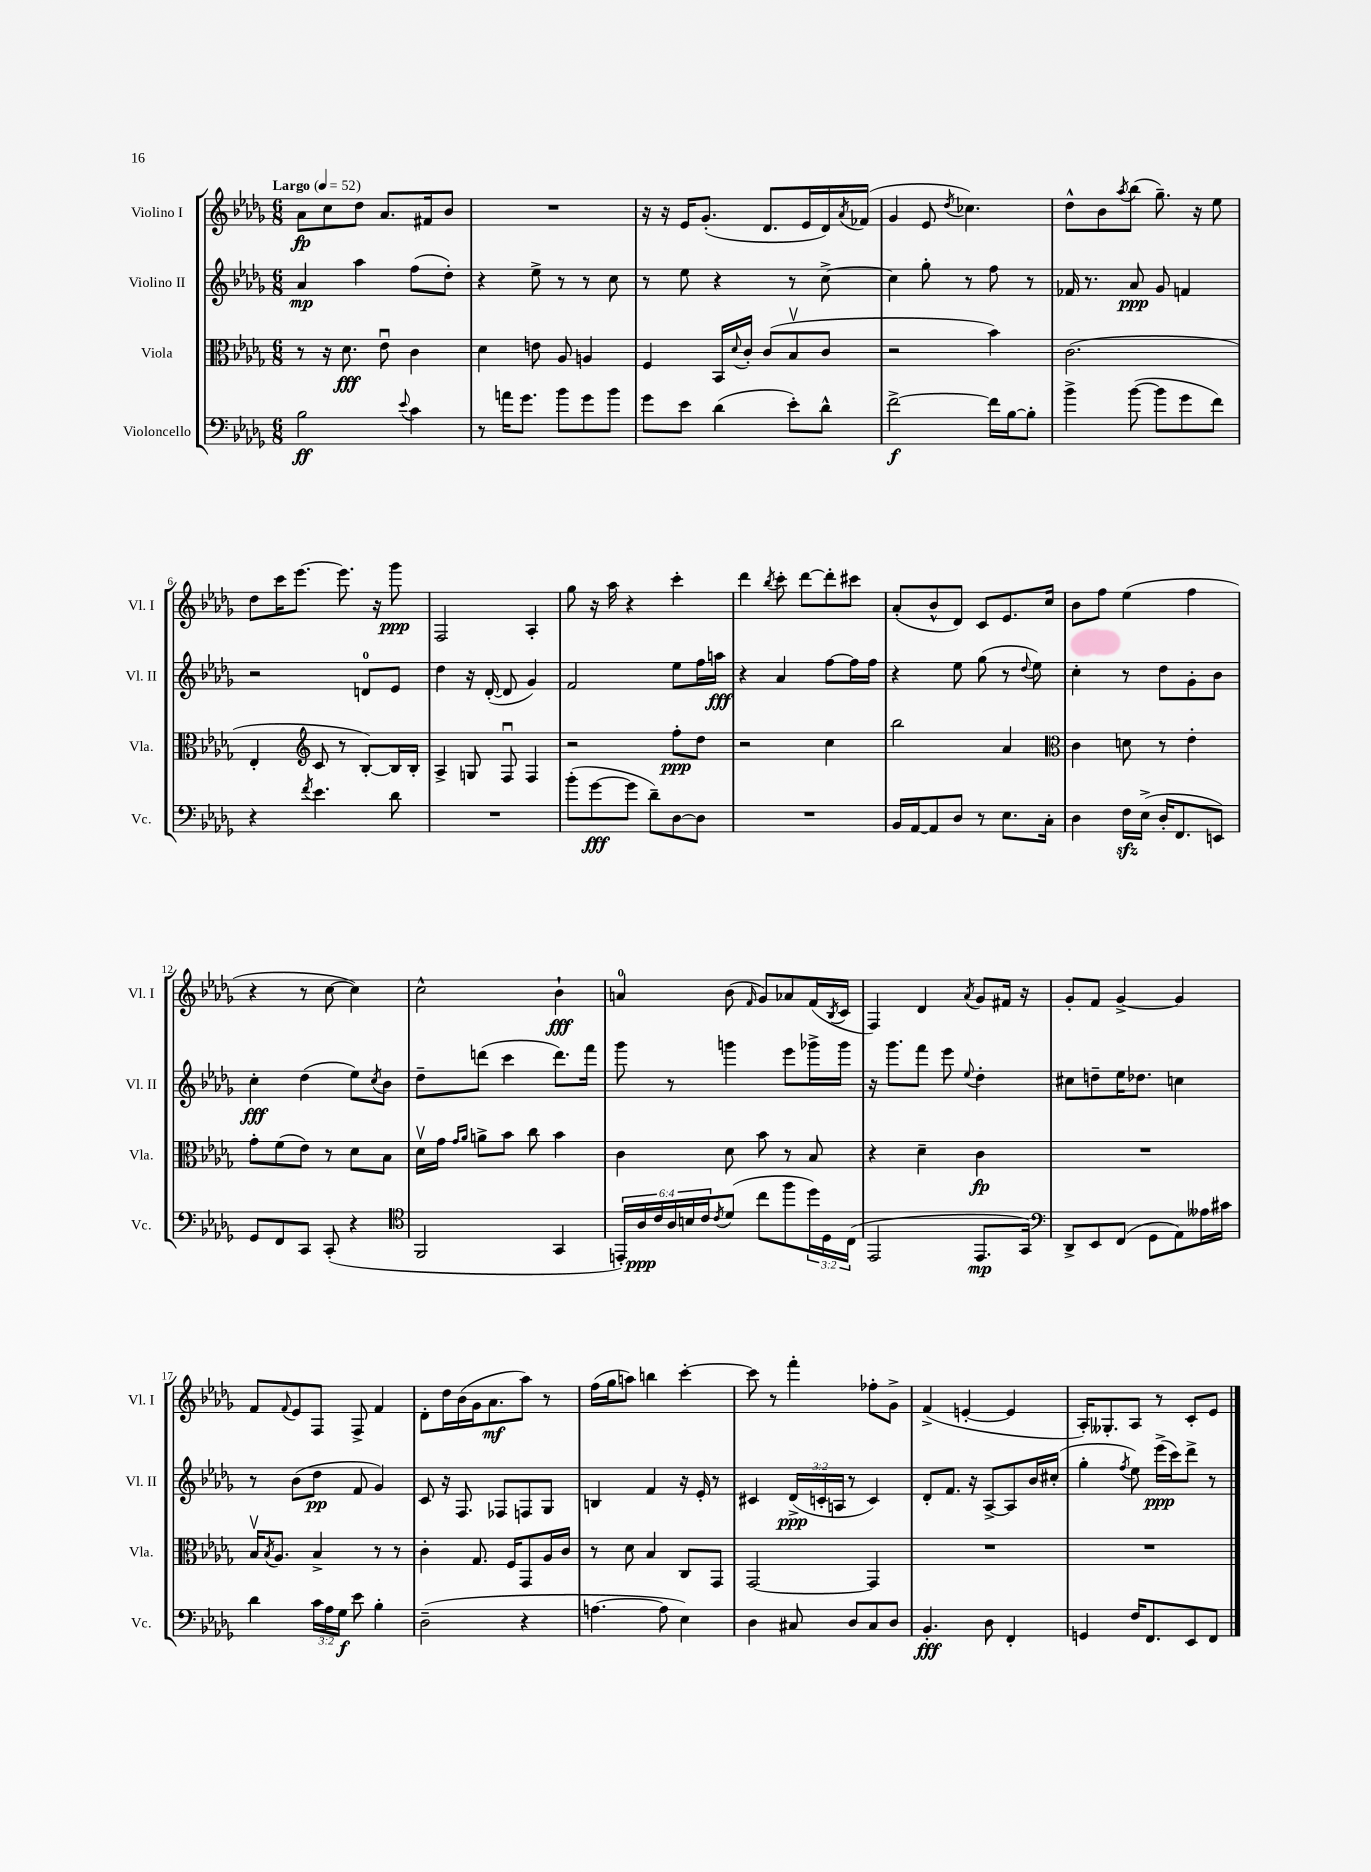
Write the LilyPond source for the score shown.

<<
\new StaffGroup <<
\new Staff = "s0" \with { instrumentName = "Violino I" shortInstrumentName = "Vl. I" } {
    \clef treble \key des \major \numericTimeSignature \time 6/8 \tempo "Largo" 4 = 52
    aes'8\fp c''8 des''8 aes'8. fis'16 bes'8 |
    R2. |
    r16 r16 ees'16 ges'8.-.( des'8. ees'16 des'16) \acciaccatura { aes'8 } fes'16( |
    ges'4 ees'8 \acciaccatura { des''8 } ces''4.) |
    des''8-^ bes'8 \acciaccatura { aes''8 } bes''8( ges''8.--) r16 ees''8 |
    des''8 c'''16 ees'''8.~ ees'''8. r16 ges'''8\ppp |
    f2 aes4-. |
    ges''8 r16 aes''16 r4 c'''4-. |
    des'''4 \acciaccatura { bes''8 } c'''8-. des'''8~ des'''8-. cis'''8 |
    aes'8-.( bes'8-^ des'8) c'8 ees'8. c''16 |
    bes'8 f''8 ees''4( f''4 |
    r4 r8 c''8~ c''4) |
    c''2-^ bes'4-!\fff |
    a'4-0 bes'8( \grace { f'16 } ges'8) aes'8 f'16( \acciaccatura { bes8 } c'16 |
    f4) des'4 \acciaccatura { aes'8 } ges'8 fis'16 r16 |
    ges'8-. f'8 ges'4~-> ges'4 |
    f'8 \appoggiatura { f'8 } ees'8 f8 f8-> f'4 |
    des'8-. des''16 bes'16( ges'16 aes'8.\mf aes''8) r8 |
    f''16( ges''16 a''8) b''4 c'''4~-. |
    c'''8 r8 f'''4-. fes''8-. ges'8-> |
    f'4->( e'4~-. e'4 |
    aes16-.) geses8.-. aes8 r8 c'8-. ees'8 \bar "|." |
}
\new Staff = "s1" \with { instrumentName = "Violino II" shortInstrumentName = "Vl. II" } {
    \clef treble \key des \major \numericTimeSignature \time 6/8 \override Staff.TupletNumber.text = #tuplet-number::calc-fraction-text
    aes'4\mp aes''4 f''8( des''8-.) |
    r4 ees''8-> r8 r8 c''8 |
    r8 ees''8 r4 r8 c''8~-> |
    c''4 ges''8-. r8 f''8 r8 |
    fes'16 r8. aes'8\ppp ges'8 f'4 |
    r2 d'8-0 ees'8 |
    des''4 r16 des'16~-.( des'8 ges'4) |
    f'2 ees''8 f''16 a''16\fff |
    r4 aes'4 f''8~ f''16 f''16 |
    r4 ees''8 ges''8( r8 \appoggiatura { des''8 } ees''8) |
    c''4-. r8 des''8 ges'8-. bes'8 |
    c''4-.\fff des''4( ees''8) \acciaccatura { c''8 } bes'8 |
    des''8-- d'''8( c'''4 d'''8.) f'''16 |
    ges'''8 r8 g'''4 ees'''8 ges'''16-> ges'''16 |
    r16 ges'''8. f'''8 ees'''8 \appoggiatura { ees''8 } des''4-. |
    cis''8 d''8-- ees''16 des''8. c''4 |
    r8 bes'8( des''8\pp f'8 ges'4) |
    c'8 r16 f8. fes8 f8 ges8 |
    b4 f'4 r16 ees'16-. r8 |
    cis'4 \tuplet 3/2 { des'16->\ppp( c'16-. a16 } r8 c'4) |
    des'8-. f'8. r16 aes8~-> aes8 bes'16 cis''16-.( |
    ges''4-. \acciaccatura { f''8 } ees''8) ees'''16->\ppp( c'''16) des'''8-> r8 \bar "|." |
}
\new Staff = "s2" \with { instrumentName = "Viola" shortInstrumentName = "Vla." } {
    \clef alto \key des \major \numericTimeSignature \time 6/8
    r8 r16 des'8.\fff ees'8\downbow c'4 |
    des'4 e'8 aes8 a4 |
    f4 bes,16 \appoggiatura { des'8 } c'16-. c'8( bes8\upbow c'8 |
    r2 bes'4) |
    c'2.( |
    ees4-. \clef treble c'8 r8 bes8~-.) bes16 bes16-. |
    aes4-> g8 f8\downbow f4 |
    r2 f''8-.\ppp des''8 |
    r2 c''4 |
    bes''2 aes'4 |
    \clef alto c'4 d'8 r8 ees'4-. |
    ges'8-. f'8( ees'8) r8 des'8 bes8 |
    des'16\upbow ges'16 \grace { ges'16 aes'16 } a'8-> bes'8 c''8 bes'4 |
    c'4 des'8 bes'8 r8 bes8 |
    r4 des'4-- c'4\fp |
    R2. |
    bes16\upbow \acciaccatura { bes8 } aes8. bes4-> r8 r8 |
    c'4-. ges8. f16 ges,8 aes16 c'16 |
    r8 des'8 bes4 c8 ges,8 |
    ges,2~ ges,4 |
    R2. |
    R2. \bar "|." |
}
\new Staff = "s3" \with { instrumentName = "Violoncello" shortInstrumentName = "Vc." } {
    \clef bass \key des \major \numericTimeSignature \time 6/8 \override Staff.TupletNumber.text = #tuplet-number::calc-fraction-text
    bes2\ff \appoggiatura { ees'8 } c'4 |
    r8 a'16 ges'8. bes'8 ges'8 bes'8 |
    ges'8 ees'8 des'4( ees'8-.) des'8-^ |
    f'2~->\f f'16 bes16~ bes8-. |
    bes'4-> bes'8~( bes'8 ges'8 f'8) |
    r4 \acciaccatura { f'8 } ees'4. des'8 |
    R2. |
    bes'8-.( ges'8~\fff ges'8 des'8--) des8~ des8 |
    R2. |
    bes,16 aes,16~ aes,8 des8 r8 ees8. c16-. |
    des4 f16\sfz ees16->( des16-. f,8. e,8) |
    ges,8 f,8 c,8 c,8-.( r4 |
    \clef tenor f,2 ges,4 |
    \tuplet 6/4 { e,16-.) aes16\ppp c'16 aes16 b16 c'16 } \acciaccatura { c'8 } des'8( c''8 f''8 \tuplet 3/2 { des''16) des16 c16( } |
    ees,2 ees,8.\mp ges,16) |
    \clef bass des,8-> ees,8 f,8( ges,8 aes,8) aeses16 cis'16 |
    des'4 \tuplet 3/2 { c'16 aes16 ges16\f } ees'8 bes4-. |
    des2--( r4 |
    a4.~ a8 ees4) |
    des4 cis8 des8 cis8 des8 |
    bes,4.-.\fff des8 f,4-. |
    g,4 f16 f,8. ees,8 f,8 \bar "|." |
}
>>
>>
